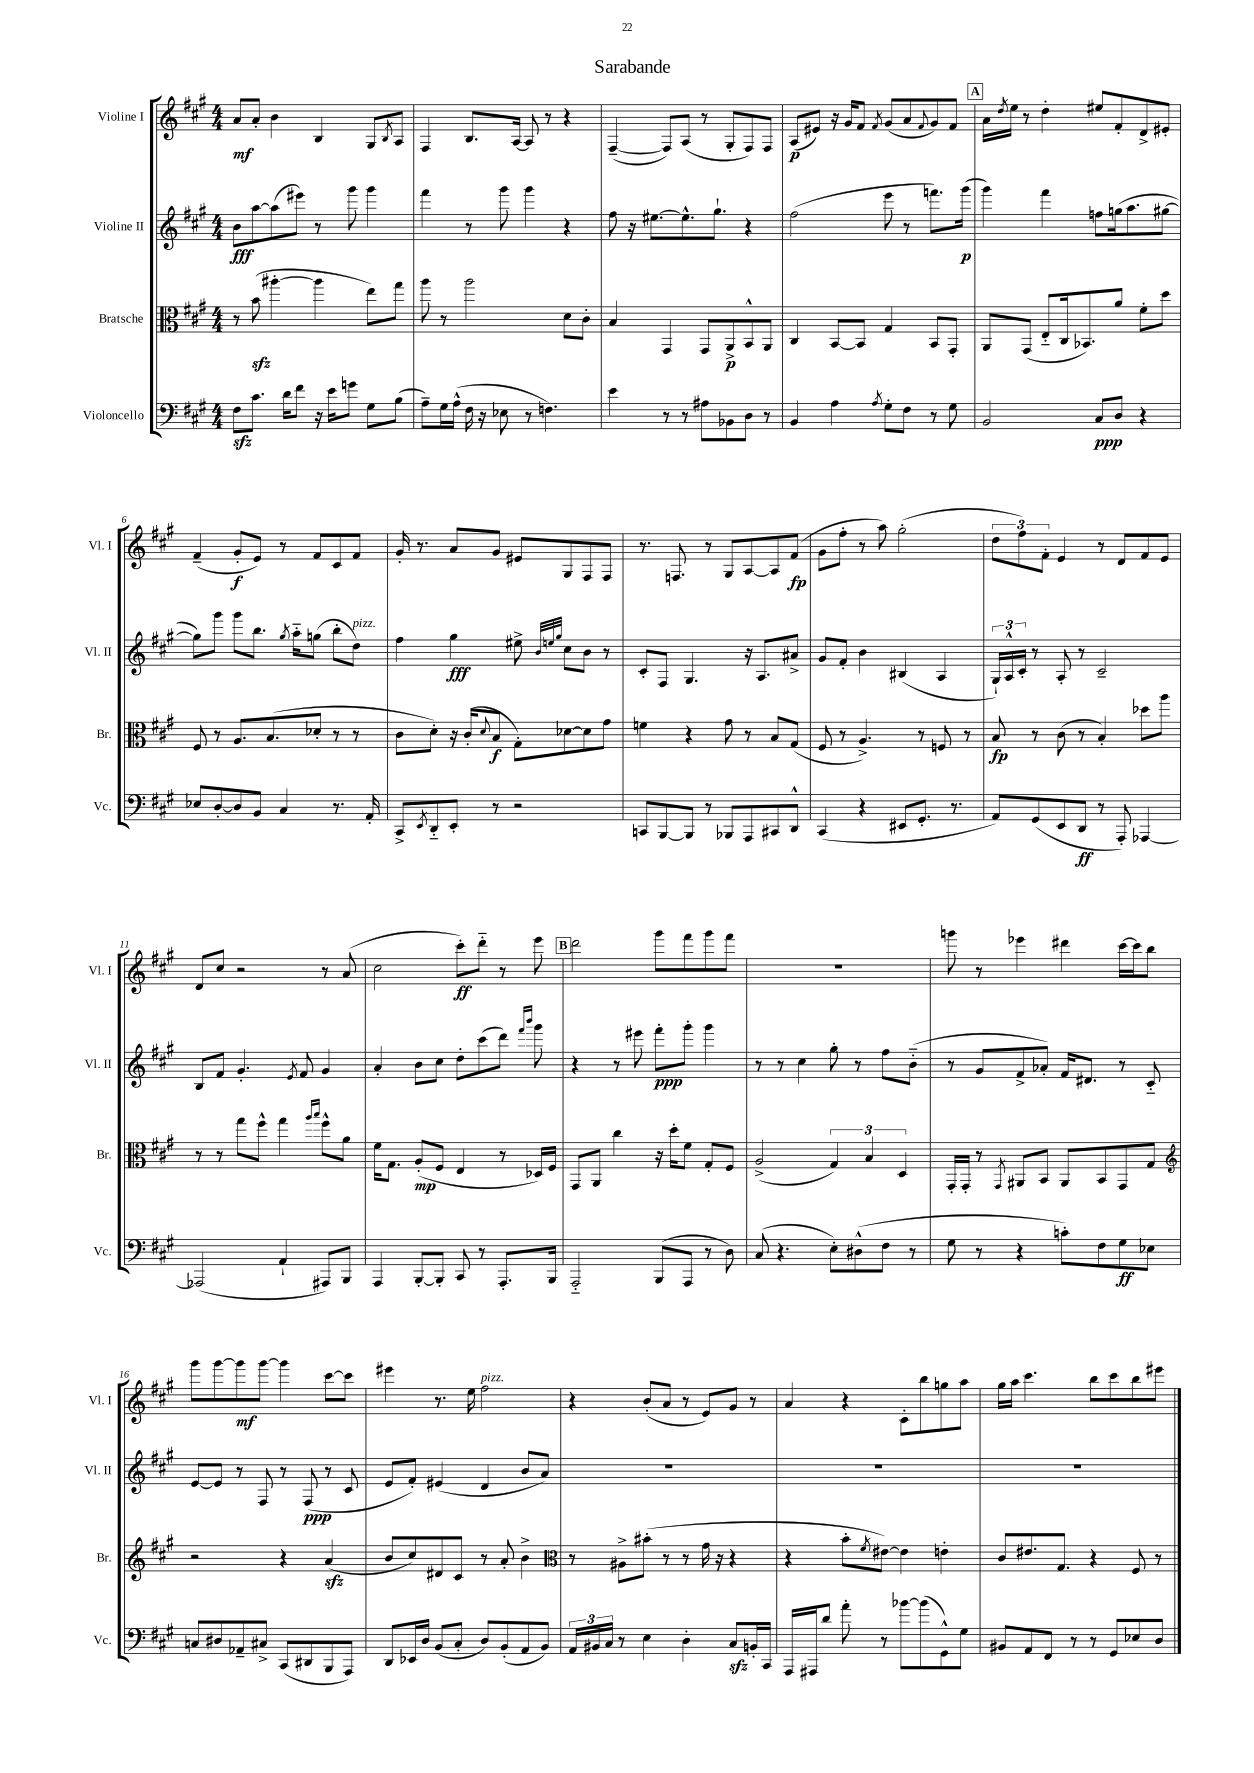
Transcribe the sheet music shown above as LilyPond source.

\header { title = "Sarabande" }
<<
\new StaffGroup <<
\new Staff = "s0" \with { instrumentName = "Violine I" shortInstrumentName = "Vl. I" } {
    \clef treble \key a \major \numericTimeSignature \time 4/4
    a'8\mf a'8-. b'4 b4 gis8 \acciaccatura { b8 } a8 |
    fis4 b8. a16~ a8 r8 r4 |
    fis4~--( fis8) a8( r8 gis8-. fis8) fis8 |
    a8\p( eis'8) r16 gis'16 fis'8 \acciaccatura { fis'8 } gis'8( a'8 \appoggiatura { fis'8 } gis'8) fis'8 |
    \mark \markup { \box "A" } a'16 \acciaccatura { d''8 } e''16 r8 d''4-. eis''8 fis'8-. d'8-> eis'8-. |
    fis'4--( gis'8-.\f e'8) r8 fis'8 cis'8 fis'8 |
    gis'16-. r8. a'8 gis'8 eis'8 gis8 fis8 fis8 |
    r8. f8. r8 gis8 a8~ a8 fis'8\fp( |
    gis'8 fis''8-. r8 a''8) gis''2-.( |
    \tuplet 3/2 { d''8 fis''8) fis'8-. } e'4 r8 d'8 fis'8 e'8 |
    d'8 cis''8 r2 r8 a'8( |
    cis''2 cis'''8-.\ff) d'''8-_ r8 e'''8 |
    \mark \markup { \box "B" } d'''2 gis'''8 fis'''8 gis'''8 fis'''8 |
    R1 |
    g'''8 r8 ees'''4 dis'''4 cis'''16~ cis'''16 b''8 |
    gis'''8 gis'''8~ gis'''8\mf gis'''8~ gis'''4 cis'''8~ cis'''8 |
    eis'''4 r8. e''16 fis''2^\markup { \italic "pizz." } |
    r4 b'8-.( a'8 r8 e'8) gis'8 r8 |
    a'4 r4 cis'8-. b''8 g''8 a''8 |
    gis''16 a''16 cis'''4. b''8 cis'''8 b''8 eis'''8 \bar "|." |
}
\new Staff = "s1" \with { instrumentName = "Violine II" shortInstrumentName = "Vl. II" } {
    \clef treble \key a \major \numericTimeSignature \time 4/4
    b'8\fff a''8~ a''8( eis'''8) r8 gis'''8 gis'''4 |
    fis'''4 r8 gis'''8 gis'''4 r4 |
    fis''8 r16 eis''8.~ eis''8.-^ gis''8.-! r4 |
    fis''2( e'''8 r8 f'''8.) gis'''16\p( |
    \mark \markup { \box "A" } gis'''4) fis'''4 f''8 g''16( a''8. gis''8~ |
    gis''8) gis'''8 gis'''8 b''8. \acciaccatura { gis''8 } a''16-_ g''8( b''8-. d''8^\markup { \italic "pizz." }) |
    fis''4 gis''4\fff eis''8-> \grace { b'32 e''32 gis''32 } cis''8 b'8 r8 |
    cis'8-. fis8 gis4. r16 a8. ais'8-> |
    gis'8 fis'8-. b'4 bis4( a4 |
    \tuplet 3/2 { gis16-!) a16-^ cis'16-. } r8 a8-. r8 cis'2-- |
    b8 fis'8 gis'4.-. \acciaccatura { e'8 } fis'8 gis'4 |
    a'4-. b'8 cis''8 d''8-. cis'''8( d'''8) \grace { fis'''16 b'''16 } gis'''8 |
    \mark \markup { \box "B" } r4 r8 eis'''8 fis'''8-.\ppp gis'''8-. gis'''4 |
    r8 r8 cis''4 gis''8-. r8 fis''8 b'8-_( |
    r8 gis'8 fis'8-> aes'8-.) fis'16 dis'8. r8 cis'8-_ |
    e'8~ e'8 r8 fis8 r8 fis8\ppp( r8 cis'8 |
    e'8 fis'8-.) eis'4( d'4 b'8 a'8) |
    R1 |
    R1 |
    R1 \bar "|." |
}
\new Staff = "s2" \with { instrumentName = "Bratsche" shortInstrumentName = "Br." } {
    \clef alto \key a \major \numericTimeSignature \time 4/4
    r8 b'8\sfz( ais''4~-. ais''4 e''8) gis''8 |
    a''8 r8 a''2 d'8 cis'8-. |
    b4 gis,4 gis,8 a,8->\p b,8-^ a,8 |
    cis4 b,8~ b,8 gis4 b,8 gis,8-. |
    \mark \markup { \box "A" } a,8 gis,8( e8-_ cis16 bes,8.) a'8 fis'8-. d''8 |
    fis8 r8 a8. b8.( des'8-. r8 r8 |
    cis'8 d'8-.) r16 cis'16-.( \appoggiatura { d'8 } b8\f gis8-.) des'8~ des'8 gis'8 |
    f'4 r4 gis'8 r8 b8 gis8( |
    fis8 r8 a4.->) r8 f8 r8 |
    b8\fp r8 cis'8( r8 b4-.) des''8 a''8 |
    r8 r8 gis''8 fis''8-^ gis''4 \grace { a''16 b''16 } fis''8-^ a'8 |
    fis'16 gis8. a8-.\mp( fis8 e4 r8 des16) fis16 |
    \mark \markup { \box "B" } gis,8 a,8 cis''4 r16 d''16-. fis'8 gis8-. fis8 |
    a2->( \tuplet 3/2 { gis4) b4 d4 } |
    gis,16-. gis,16-. r8 \acciaccatura { gis,8 } ais,8 b,8 ais,8 b,8 gis,8 gis8 |
    \clef treble r2 r4 a'4\sfz( |
    b'8 cis''8) dis'8 cis'8 r8 a'8-. b'4-> |
    \clef alto r8 ais8-> bis'8-.( r8 r8 gis'16 r16 r4 |
    r4 b'8-. \acciaccatura { fis'8 } eis'8~) eis'4 e'4-. |
    cis'8 eis'8. gis8. r4 fis8 r8 \bar "|." |
}
\new Staff = "s3" \with { instrumentName = "Violoncello" shortInstrumentName = "Vc." } {
    \clef bass \key a \major \numericTimeSignature \time 4/4
    fis8\sfz cis'8. d'16 fis'8 r16 e'16 g'8 gis8 b8( |
    a8--) gis16 a16-^( fis16 r16 ees8 r8 f4.) |
    e'4 r8 r8 ais8 bes,8 d8 r8 |
    b,4 a4 \acciaccatura { a8 } gis8-. fis8 r8 gis8 |
    \mark \markup { \box "A" } b,2 cis8\ppp d8 r4 |
    ees8 d8~-. d8 b,8 cis4 r8. a,16-. |
    cis,8-> \acciaccatura { e,8 } d,8-_ e,8-. r8 r2 |
    c,8 b,,8~ b,,8 r8 bes,,8 a,,8 cis,8 d,8-^ |
    cis,4( r4 eis,8 gis,8.-. r8. |
    a,8) gis,8( e,8 d,8\ff r8 a,,8-.) aes,,4~ |
    aes,,2( a,4-! ais,,8) b,,8 |
    a,,4 b,,8~-. b,,8-. cis,8 r8 a,,8.-. b,,16 |
    \mark \markup { \box "B" } a,,2-_ b,,8( a,,8 r8 d8) |
    cis8( r4. e8-.) dis8-^( fis8 r8 |
    gis8 r8 r4 c'8-.) fis8 gis8\ff ees8 |
    c8 dis8 aes,8-- cis8-> cis,8( dis,8 b,,8 a,,8) |
    d,8 ees,16 d16 b,8( cis8-. d8) b,8-.( a,8 b,8) |
    \tuplet 3/2 { a,16 bis,16 cis16 } r8 e4 d4-. cis8\sfz b,16-. cis,16 |
    a,,16 ais,,16 d'8 a'8-. r8 bes'8~ bes'8( gis,8-^) gis8 |
    bis,8 a,8 fis,8 r8 r8 gis,8 ees8 d8 \bar "|." |
}
>>
>>
